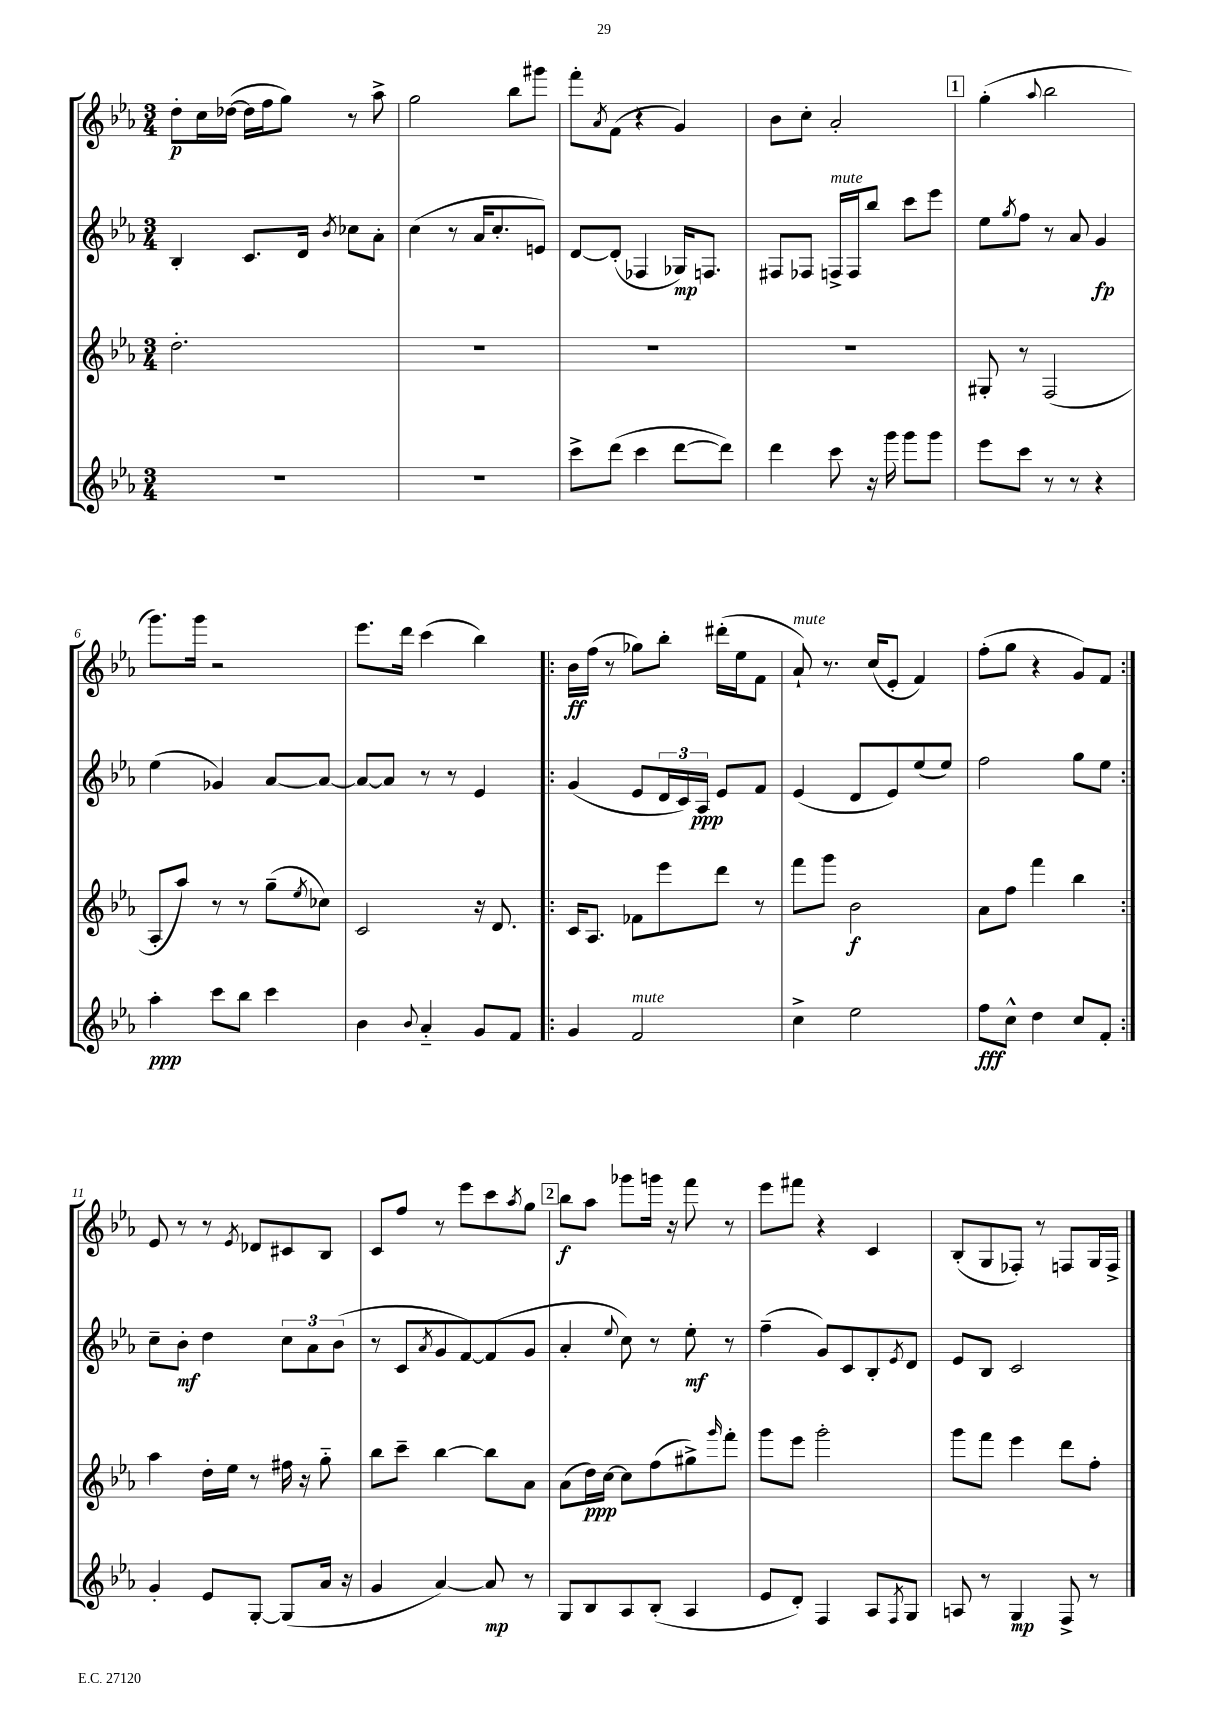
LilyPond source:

<<
\new StaffGroup <<
\new Staff = "s0" {
    \clef treble \key ees \major \numericTimeSignature \time 3/4
    d''8-.\p c''16 des''16~( des''16 f''16 g''8) r8 aes''8-> |
    g''2 bes''8 gis'''8 |
    f'''8-. \acciaccatura { aes'8 } f'8( r4 g'4) |
    bes'8 c''8-. aes'2-. |
    \mark \markup { \box "1" } g''4-.( \appoggiatura { aes''8 } bes''2 |
    g'''8.) g'''16 r2 |
    ees'''8. d'''16 c'''4( bes''4) |
    \repeat volta 2 { bes'16\ff f''16( r8 ges''8) bes''8-. dis'''16-.( ees''16 f'8 |
    aes'8-!^\markup { \italic "mute" }) r8. c''16( ees'8-. f'4) |
    f''8-.( g''8 r4 g'8) f'8 | }
    ees'8 r8 r8 \acciaccatura { ees'8 } des'8 cis'8 bes8 |
    c'8 f''8 r8 ees'''8 c'''8 \acciaccatura { aes''8 } g''8 |
    \mark \markup { \box "2" } bes''8\f aes''8 ges'''8 g'''16 r16 f'''8 r8 |
    ees'''8 fis'''8 r4 c'4 |
    bes8-.( g8 fes8-.) r8 f8 g16 f16-> \bar "|." |
}
\new Staff = "s1" {
    \clef treble \key ees \major \numericTimeSignature \time 3/4
    bes4-. c'8. d'16 \acciaccatura { bes'8 } ces''8 aes'8-. |
    c''4( r8 aes'16 c''8.-. e'8) |
    d'8~ d'8-.( fes4 ges16\mp) f8. |
    fis8 fes8 f16->^\markup { \italic "mute" } f16 bes''8 c'''8 ees'''8 |
    \mark \markup { \box "1" } ees''8 \acciaccatura { g''8 } f''8 r8 aes'8 g'4\fp |
    ees''4( ges'4) aes'8~ aes'8~ |
    aes'8~ aes'8 r8 r8 ees'4 |
    \repeat volta 2 { g'4( ees'8 \tuplet 3/2 { d'16 c'16) aes16\ppp } ees'8 f'8 |
    ees'4( d'8 ees'8) ees''8( ees''8) |
    f''2 g''8 ees''8 | }
    c''8-- bes'8-.\mf d''4 \tuplet 3/2 { c''8 aes'8 bes'8( } |
    r8 c'8 \acciaccatura { aes'8 } g'8 f'8~) f'8( g'8 |
    \mark \markup { \box "2" } aes'4-. \appoggiatura { ees''8 } c''8) r8 ees''8-.\mf r8 |
    f''4--( g'8) c'8 bes8-. \acciaccatura { ees'8 } d'8 |
    ees'8 bes8 c'2 \bar "|." |
}
\new Staff = "s2" {
    \clef treble \key ees \major \numericTimeSignature \time 3/4
    d''2.-. |
    R2. |
    R2. |
    R2. |
    \mark \markup { \box "1" } gis8-. r8 f2( |
    aes8-. aes''8) r8 r8 g''8--( \acciaccatura { ees''8 } ces''8) |
    c'2 r16 d'8. |
    \repeat volta 2 { c'16 aes8. fes'8 ees'''8 d'''8 r8 |
    f'''8 g'''8 bes'2\f |
    aes'8 f''8 f'''4 bes''4 | }
    aes''4 d''16-. ees''16 r8 fis''16 r16 g''8-_ |
    bes''8 c'''8-- bes''4~ bes''8 aes'8 |
    \mark \markup { \box "2" } aes'8( d''16\ppp) c''16~ c''8 f''8( gis''8->) \grace { g'''16 } f'''8-. |
    g'''8 ees'''8 g'''2-. |
    g'''8 f'''8 ees'''4 d'''8 f''8-. \bar "|." |
}
\new Staff = "s3" {
    \clef treble \key ees \major \numericTimeSignature \time 3/4
    R2. |
    R2. |
    c'''8-> d'''8( c'''4 d'''8~ d'''8) |
    d'''4 c'''8 r16 g'''16 g'''8 g'''8 |
    \mark \markup { \box "1" } ees'''8 c'''8 r8 r8 r4 |
    aes''4-.\ppp c'''8 bes''8 c'''4 |
    bes'4 \appoggiatura { bes'8 } aes'4-_ g'8 f'8 |
    \repeat volta 2 { g'4 f'2^\markup { \italic "mute" } |
    c''4-> ees''2 |
    f''8\fff c''8-^ d''4 c''8 f'8-. | }
    g'4-. ees'8 g8~-. g8( aes'16 r16 |
    g'4 aes'4~) aes'8\mp r8 |
    \mark \markup { \box "2" } g8 bes8 aes8 bes8-.( aes4 |
    ees'8 d'8-.) f4 aes8 \acciaccatura { f8 } g8 |
    a8 r8 g4\mp f8-> r8 \bar "|." |
}
>>
>>
